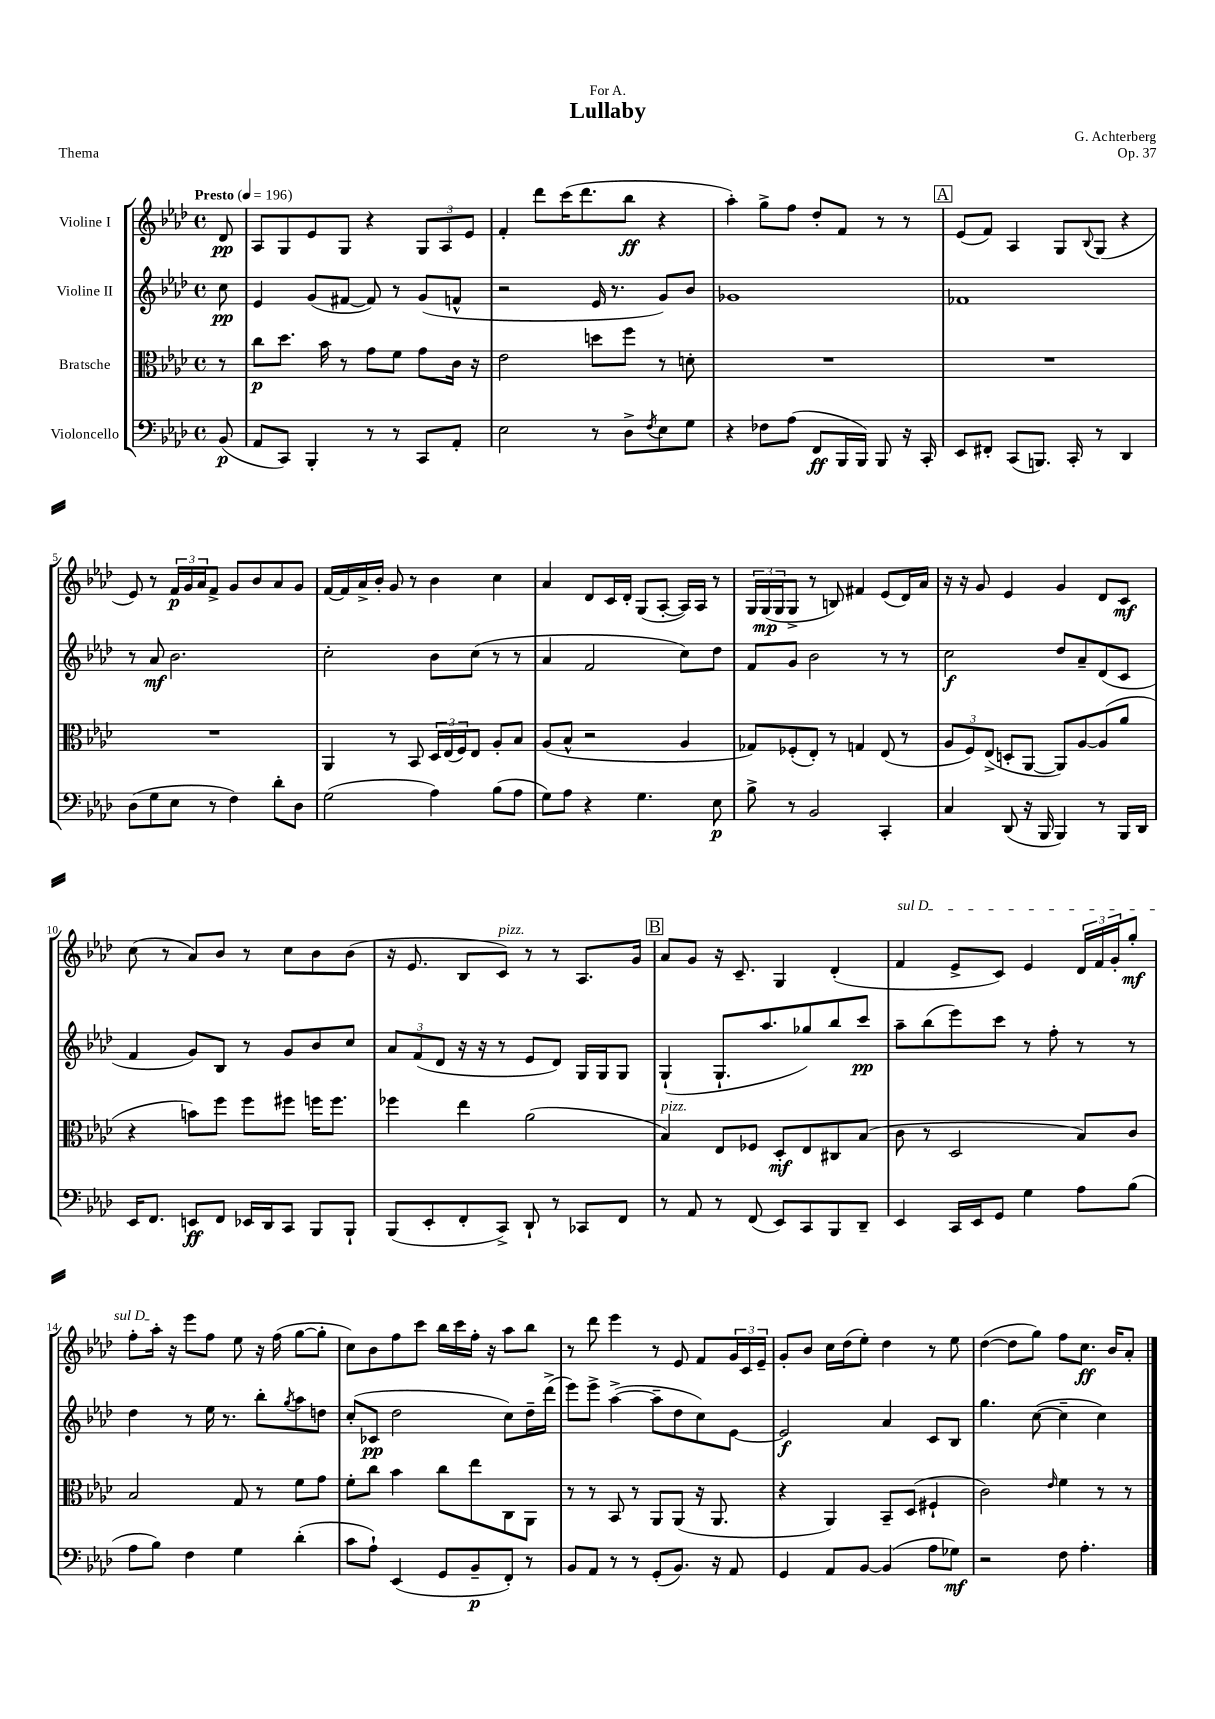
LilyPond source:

\header { title = "Lullaby" composer = "G. Achterberg" dedication = "For A." opus = "Op. 37" piece = "Thema" }
<<
\new StaffGroup <<
\new Staff = "s0" \with { instrumentName = "Violine I" } {
    \clef treble \key aes \major \defaultTimeSignature \time 4/4 \partial 8 \tempo "Presto" 4 = 196
    des'8\pp |
    aes8 g8 ees'8 g8 r4 \tuplet 3/2 { g8 aes8 ees'8 } |
    f'4-. des'''8 c'''16( des'''8. bes''8\ff r4 |
    aes''4-.) g''8-> f''8 des''8-. f'8 r8 r8 |
    \mark \markup { \box "A" } ees'8( f'8) aes4 g8 \appoggiatura { bes8 } g8( r4 |
    ees'8) r8 \tuplet 3/2 { f'16\p g'16 aes'16 } f'8-> g'8 bes'8 aes'8 g'8 |
    f'16~ f'16 aes'16-> bes'16-. g'8 r8 bes'4 c''4 |
    aes'4 des'8 c'16 des'16-. g8( aes8~-. aes16) aes16 r8 |
    \tuplet 3/2 { g16 g16\mp( g16 } g8-> r8 b8) fis'4 ees'8( des'16) aes'16 |
    r16 r16 g'8 ees'4 g'4 des'8 c'8\mf |
    c''8( r8 aes'8) bes'8 r8 c''8 bes'8 bes'8( |
    r16 ees'8. bes8 c'8^\markup { \italic "pizz." }) r8 r8 aes8. g'16 |
    \mark \markup { \box "B" } aes'8 g'8 r16 c'8.-- g4 des'4-.( |
    \once \override TextSpanner.bound-details.left.text = \markup { \italic "sul D" } f'4\startTextSpan ees'8-> c'8) ees'4 \tuplet 3/2 { des'16 f'16 g'16-. } g''8-.\mf |
    f''8-. aes''16-.\stopTextSpan r16 ees'''8 f''8 ees''8 r16 f''16( g''8~ g''8-. |
    c''8) bes'8 f''8 c'''8 bes''16 c'''16 f''16-. r16 aes''8 bes''8 |
    r8 des'''8 ees'''4 r8 ees'8 f'8 \tuplet 3/2 { g'16 c'16 ees'16-- } |
    g'8-. bes'8 c''16 des''16( ees''8-.) des''4 r8 ees''8 |
    des''4~( des''8 g''8) f''8 c''8.\ff bes'16 aes'8-. \bar "|." |
}
\new Staff = "s1" \with { instrumentName = "Violine II" } {
    \clef treble \key aes \major \defaultTimeSignature \time 4/4 \partial 8
    c''8\pp |
    ees'4 g'8( fis'8~ fis'8) r8 g'8( f'8-^ |
    r2 ees'16 r8. g'8) bes'8 |
    ges'1 |
    \mark \markup { \box "A" } fes'1 |
    r8 aes'8\mf bes'2. |
    c''2-. bes'8 c''8( r8 r8 |
    aes'4 f'2 c''8) des''8 |
    f'8 g'8 bes'2 r8 r8 |
    c''2\f des''8 aes'8-- des'8( c'8 |
    f'4 g'8) bes8 r8 g'8 bes'8 c''8 |
    \tuplet 3/2 { aes'8 f'8( des'8 } r16 r16 r8 ees'8 des'8) g16 g16 g8 |
    \mark \markup { \box "B" } g4-!( g8.-! aes''8. ges''8) bes''8 c'''8\pp |
    aes''8-- bes''8( ees'''8) c'''8 r8 f''8-. r8 r8 |
    des''4 r8 ees''16 r8. bes''8-. \acciaccatura { g''8 } aes''8 d''8 |
    c''8-.( ces'8\pp des''2 c''8) des''16-- des'''16->( |
    ees'''8) ees'''8-> aes''4~->( aes''8-- des''8 c''8) ees'8~ |
    ees'2\f aes'4 c'8 bes8 |
    g''4. c''8~( c''4-- c''4) \bar "|." |
}
\new Staff = "s2" \with { instrumentName = "Bratsche" } {
    \clef alto \key aes \major \defaultTimeSignature \time 4/4 \partial 8
    r8 |
    c''8\p des''8. bes'16 r8 g'8 f'8 g'8 c'16 r16 |
    ees'2 d''8 f''8 r8 d'8-. |
    R1 |
    \mark \markup { \box "A" } R1 |
    R1 |
    aes,4 r8 bes,8 \tuplet 3/2 { des16 ees16( f16) } ees8 aes8-. bes8 |
    aes8( bes8-^ r2 aes4 |
    ges8) fes8-.( ees8-.) r8 g4 ees8( r8 |
    \tuplet 3/2 { aes8 f8) ees8->( } d8-. aes,8~ aes,8) aes8~ aes8( aes'8 |
    r4 b'8) f''8 f''8 fis''8 f''16 f''8. |
    fes''4 ees''4 aes'2( |
    \mark \markup { \box "B" } bes4^\markup { \italic "pizz." }) ees8 fes8 des8-.\mf ees8 cis8 bes8( |
    c'8 r8 des2 bes8) c'8 |
    bes2 g8 r8 f'8 g'8 |
    f'8-. c''8 bes'4 c''8 ees''8 c8 aes,8 |
    r8 r8 bes,8 r8 aes,8 aes,8( r16 aes,8. |
    r4 aes,4) bes,8-- des8( fis4-! |
    c'2) \grace { ees'16 } f'4 r8 r8 \bar "|." |
}
\new Staff = "s3" \with { instrumentName = "Violoncello" } {
    \clef bass \key aes \major \defaultTimeSignature \time 4/4 \partial 8
    bes,8\p( |
    aes,8 c,8) bes,,4-. r8 r8 c,8 aes,8-. |
    ees2 r8 des8-> \acciaccatura { f8 } ees8 g8 |
    r4 fes8 aes8( f,8\ff bes,,16 bes,,16) bes,,8 r16 c,16-. |
    \mark \markup { \box "A" } ees,8 fis,8-. c,8( b,,8.) c,16-. r8 des,4 |
    des8( g8 ees8 r8 f4) des'8-. des8 |
    g2( aes4) bes8( aes8 |
    g8) aes8 r4 g4. ees8\p |
    bes8-> r8 bes,2 c,4-. |
    c4 des,8( r16 bes,,16 bes,,4) r8 bes,,16 des,16 |
    ees,16 f,8. e,8\ff f,8 ees,16 des,16 c,8 bes,,8 bes,,8-! |
    bes,,8( ees,8-. f,8-. c,8->) des,8-! r8 ces,8 f,8 |
    \mark \markup { \box "B" } r8 aes,8 r8 f,8( ees,8) c,8 bes,,8 des,8-- |
    ees,4 c,16 ees,16 g,8 g4 aes8 bes8( |
    aes8 bes8) f4 g4 des'4-.( |
    c'8 aes8-!) ees,4( g,8 bes,8--\p f,8-.) r8 |
    bes,8 aes,8 r8 r8 g,8-.( bes,8.) r16 aes,8 |
    g,4 aes,8 bes,8~ bes,4( aes8 ges8\mf) |
    r2 f8 aes4.-. \bar "|." |
}
>>
>>
